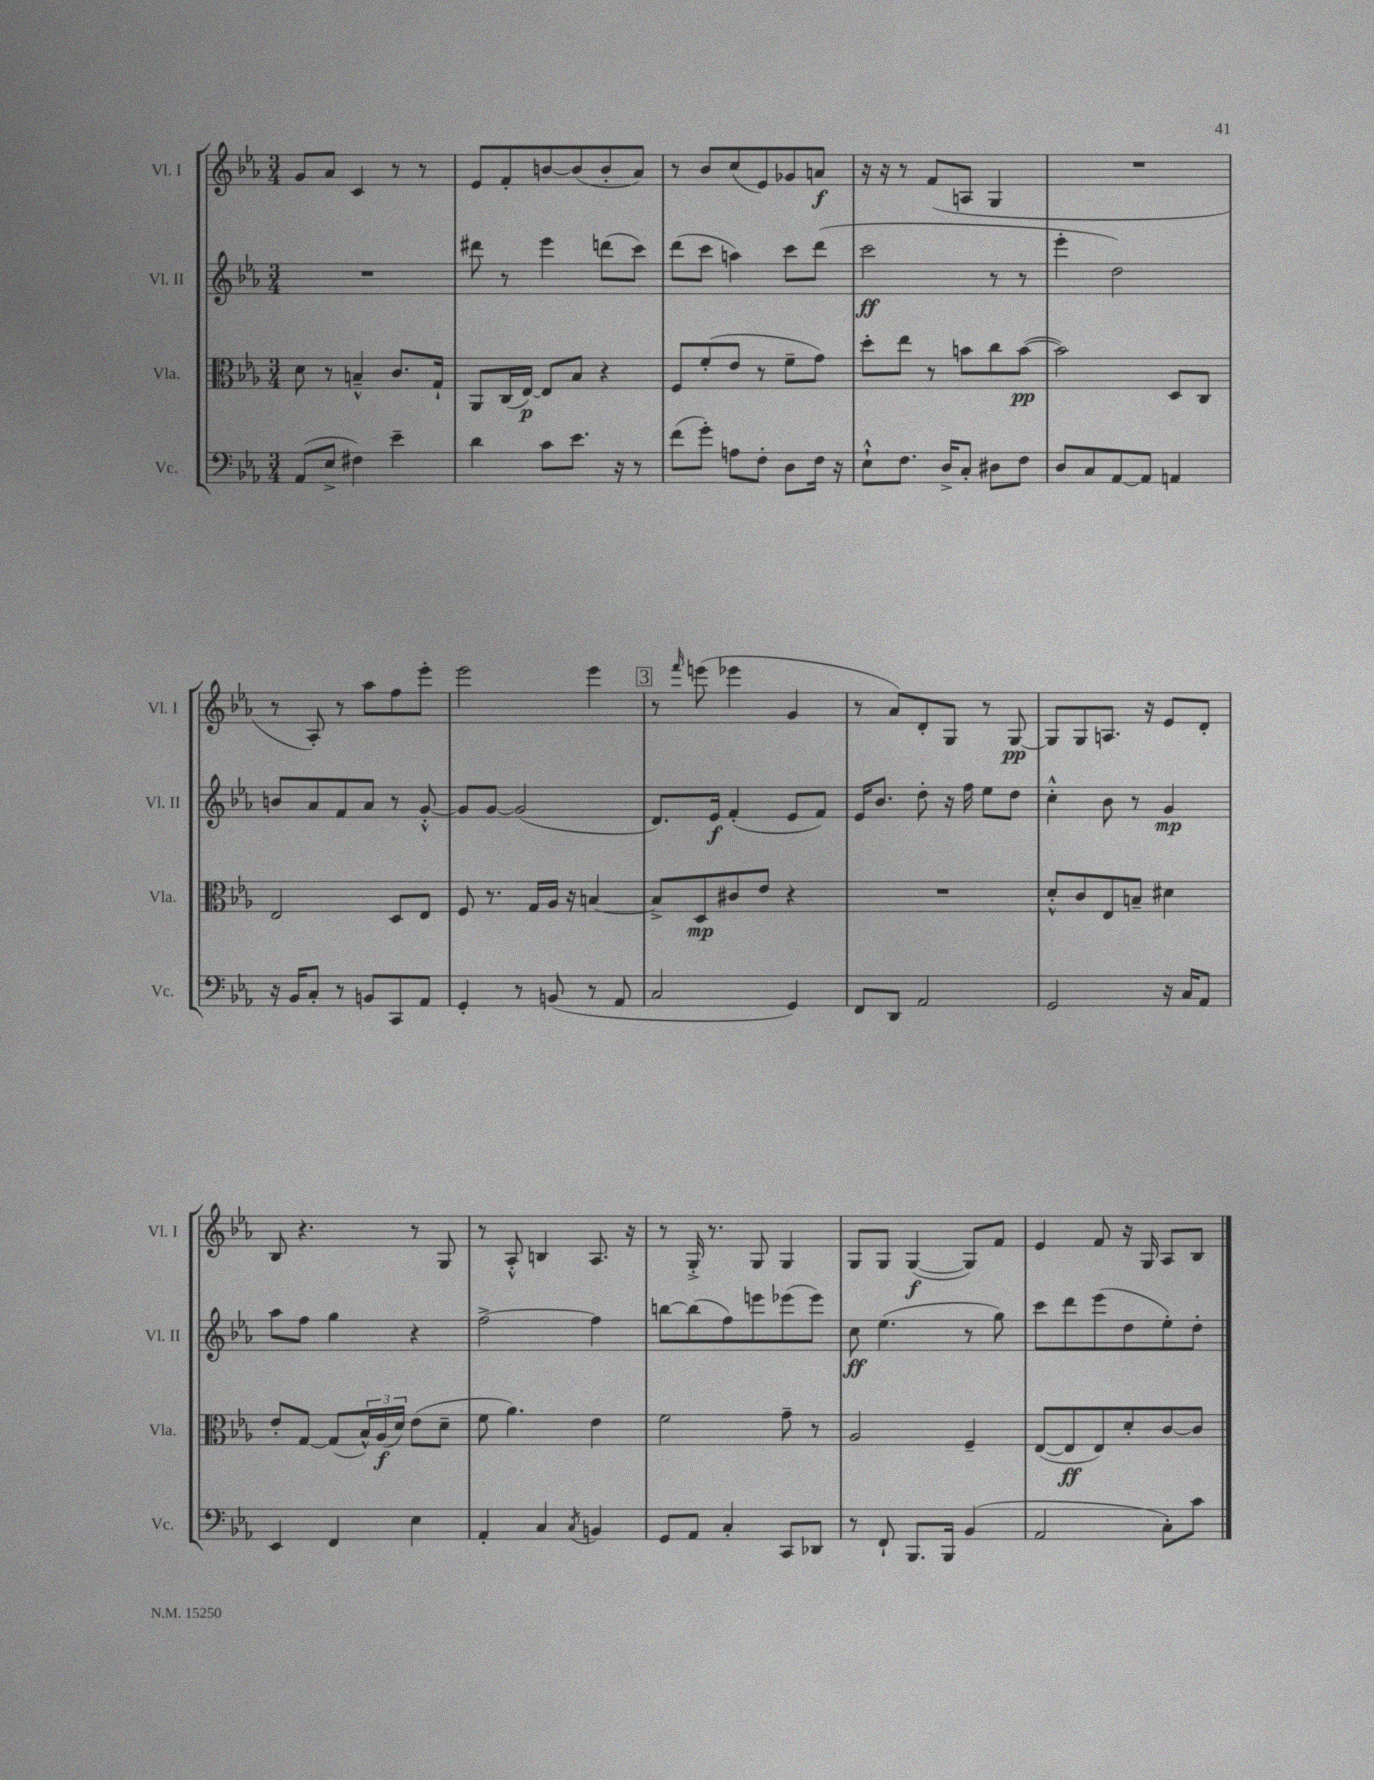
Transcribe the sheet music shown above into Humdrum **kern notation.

**kern	**kern	**kern	**kern
*staff4	*staff3	*staff2	*staff1
*clefF4	*clefC3	*clefG2	*clefG2
*k[b-e-a-]	*k[b-e-a-]	*k[b-e-a-]	*k[b-e-a-]
*M3/4	*M3/4	*M3/4	*M3/4
(8AA-	8d	2.r	8g
8E-^	8r	.	8a-
4F#)	4B~^^	.	4c
4e-~	8.c	.	8r
.	.	.	8r
.	16G`	.	.
=	=	=	=
4d	8AA-	8ddd#	8e-
.	(16C	8r	8f'
.	[16E-)	.	.
8c	8E-]	4eee-	[8b
8.e-	8B-	.	(8b]
.	4r	(8ddd	8b'
16r	.	.	.
8r	.	8ccc)	8a-)
=	=	=	=
(8f	8F	(8ddd	8r
8g')	(8f'	8ccc	8b-
8A	8e-	4aa)	(8cc
8F'	8r	.	8e-)
8D	8f~	8ccc	8g-
16F	8g)	(8ddd	8a
16r	.	.	.
=	=	=	=
8E-`^^	8dd'	2ccc	16r
.	.	.	16r
8.F	8ee-	.	8r
.	8r	.	(8f
16D^	.	.	.
8C'	8b	.	8A
8D#	8cc	8r	4G
8F	([8b	8r	.
=	=	=	=
8D	2b])	4eee-'	2.r
8C	.	.	.
[8AA-	.	2dd)	.
8AA-]	.	.	.
4AA	8D	.	.
.	8C	.	.
=	=	=	=
16r	2E-	8b	8r
16BB-	.	.	.
8C'	.	8a-	8A-')
8r	.	8f	8r
8BB	.	8a-	8aa-
8CC	8D	8r	8ff
8AA-	8E-	[8g'^^	8eee-'
=	=	=	=
4GG'	8F	8g]	2eee-
.	8.r	[8g	.
8r	.	(2g]	.
.	16G	.	.
(8BB	16A-	.	.
.	16r	.	.
8r	[4B	.	4eee-
8AA-	.	.	.
=	=	=	=
2C	8B^]	8.d)	8r
.	.	.	16qqfff
.	8D	.	(8eee
.	.	16e-	.
.	8c#	(4f'	4eee-
.	8e-	.	.
4GG)	4r	8e-	4g
.	.	8f)	.
=	=	=	=
8FF	2.r	16e-	8r
.	.	8.b-	.
8DD	.	.	8a-)
2AA-	.	8dd'	8d'
.	.	16r	8G
.	.	16ff	.
.	.	8ee-	8r
.	.	8dd	[8G
=	=	=	=
2GG	8d'^^	4cc'^^	8G]
.	8c	.	8G
.	8E-	8b-	8.A
.	8B~	8r	.
.	.	.	16r
16r	4d#	4g	8e-
16C	.	.	.
8AA-	.	.	8d'
=	=	=	=
4EE-	8e-'	8aa-	8B-
.	[8G	8ff	4.r
4FF	(8G]	4gg	.
.	24B-^^)	.	.
.	(24A-	.	.
.	24d)	.	.
4E-	(8e-	4r	8r
.	8d~	.	8G
=	=	=	=
4AA-'	8f	[2ff^	8r
.	4.a-)	.	8A-'^^
4C	.	.	4B
8qC	.	.	.
4BB	4e-	4ff]	8.A-
.	.	.	16r
=	=	=	=
8GG	2f	[8bb	8r
8AA-	.	(8bb]	16G'^
.	.	.	8.r
4C'	.	8ff)	.
.	.	8eee	8G
8CC	8g~	(8eee-	4G
8DD-	8r	8eee-)	.
=	=	=	=
8r	2A-	8cc	8G
8FF`	.	(4.ee-	8G
8.BBB-	.	.	([4G
16BBB-	.	.	.
(4BB-	4F~	8r	8G])
.	.	8gg)	8f
=	=	=	=
2AA-	([8E-	8ccc	4e-
.	8E-]	8ddd	.
.	8E-)	(8eee-	8f
.	8d'	8dd	16r
.	.	.	16G
8C')	[8c	8ee-')	8A-
8c	8c]	8dd'	8B-
==	==	==	==
*-	*-	*-	*-
